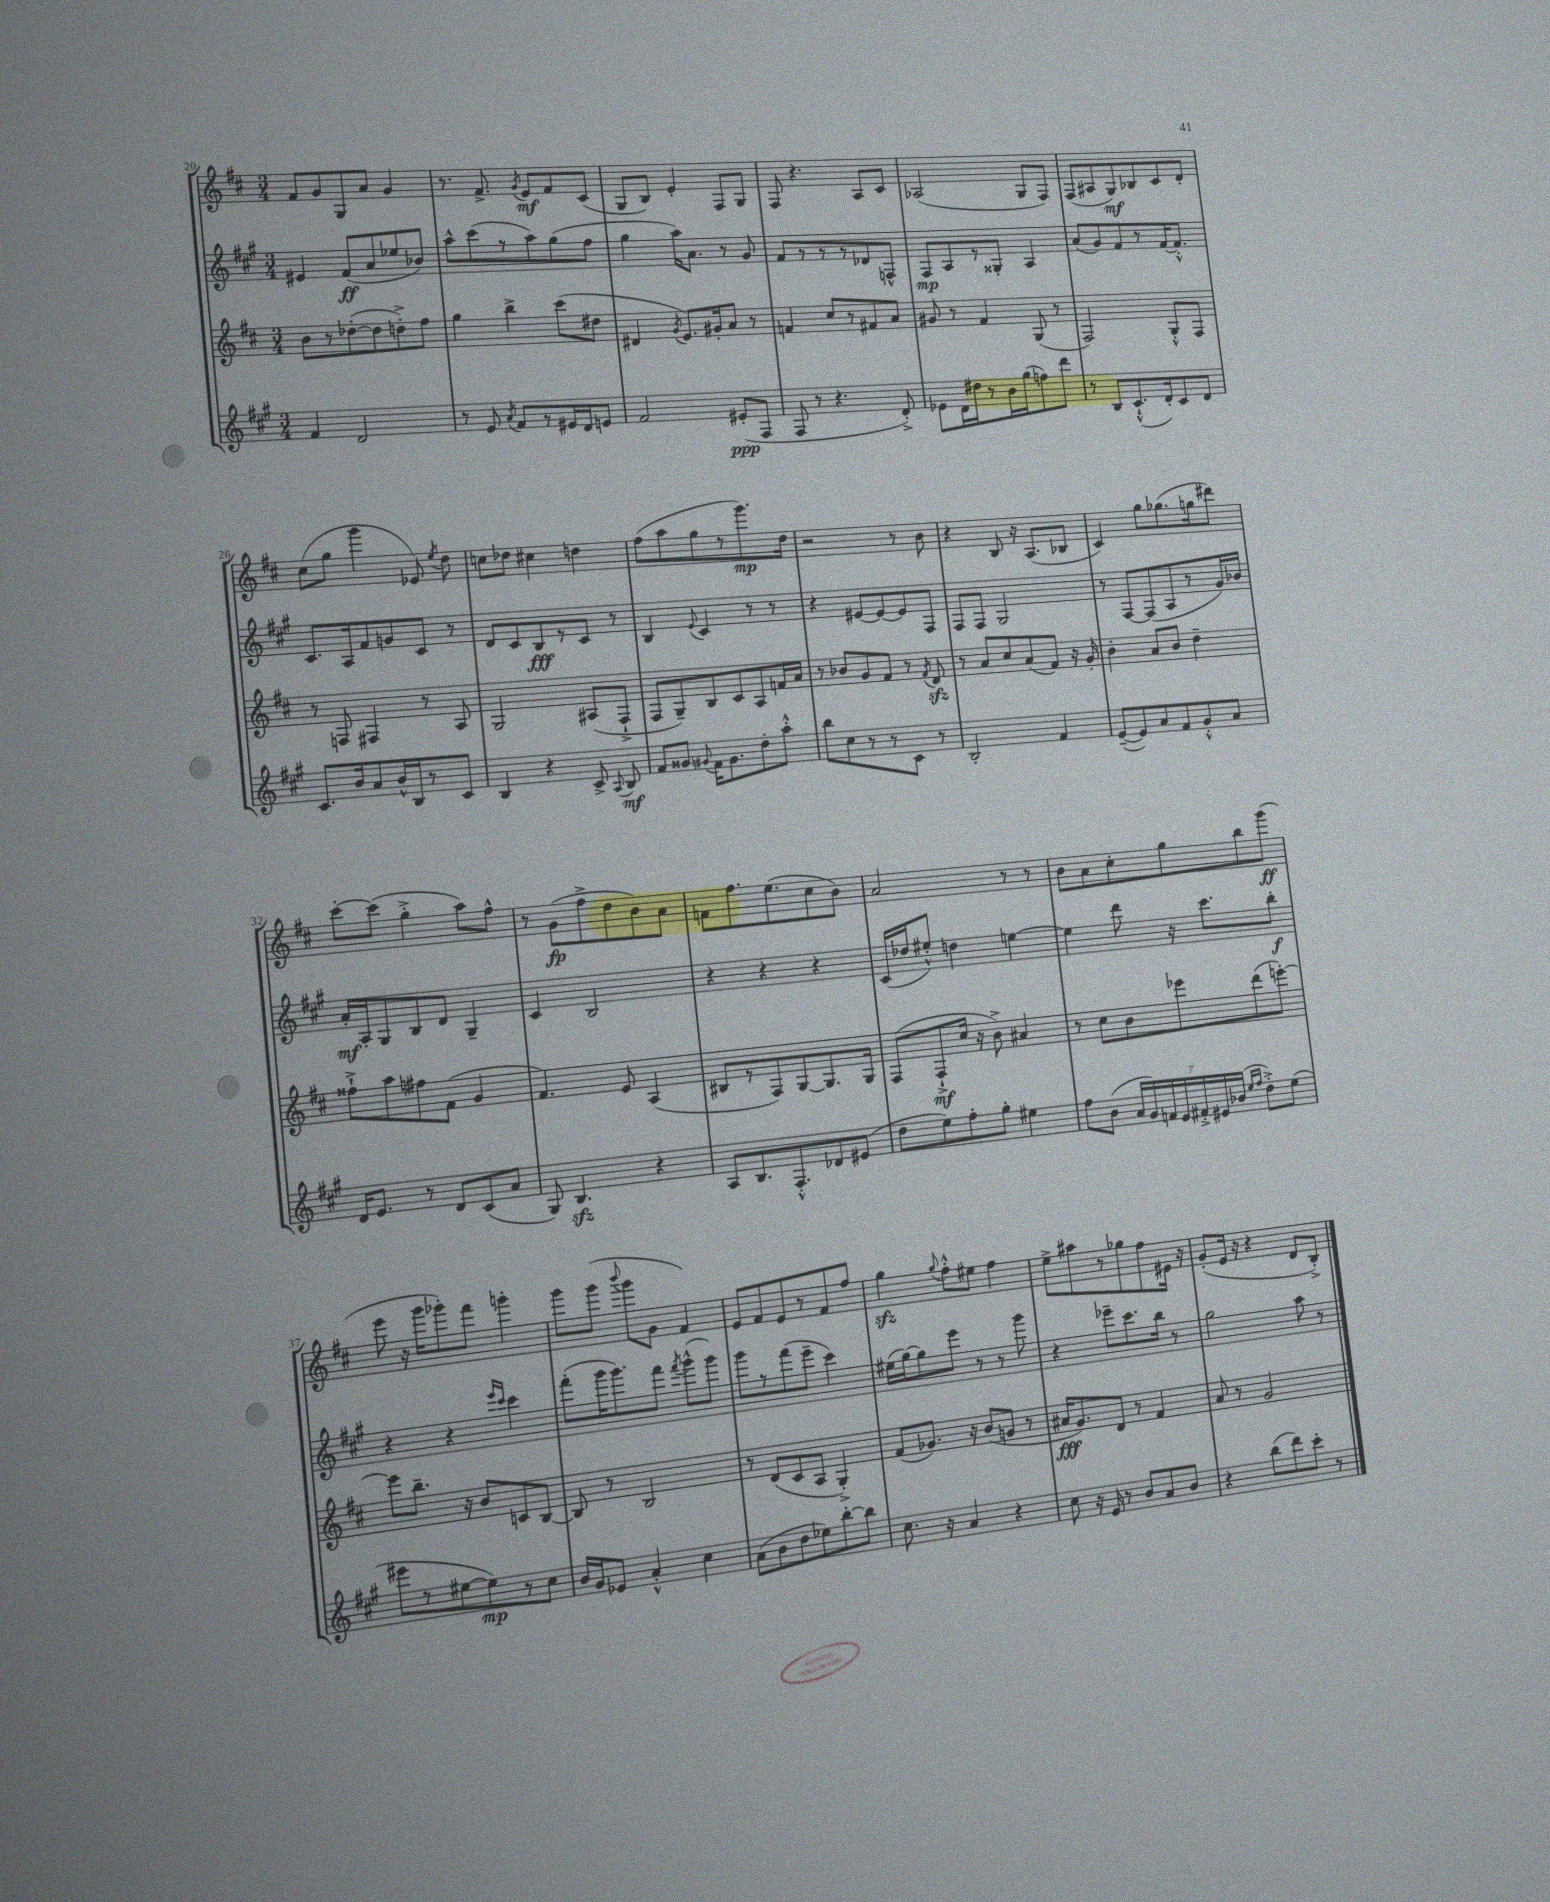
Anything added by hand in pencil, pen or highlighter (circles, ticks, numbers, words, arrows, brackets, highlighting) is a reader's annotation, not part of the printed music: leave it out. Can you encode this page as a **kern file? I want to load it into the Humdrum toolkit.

**kern	**dynam	**kern	**dynam	**kern	**dynam	**kern	**dynam
*part4	*part4	*part3	*part3	*part2	*part2	*part1	*part1
*staff4	*staff4	*staff3	*staff3	*staff2	*staff2	*staff1	*staff1
*clefG2	*	*clefG2	*	*clefG2	*	*clefG2	*
*k[f#c#g#]	*	*k[f#c#]	*	*k[f#c#g#]	*	*k[f#c#]	*
*M3/4	*	*M3/4	*	*M3/4	*	*M3/4	*
=20	=20	=20	=20	=20	=20	=20	=20
4f#/	.	8b\L	.	4e#X/	.	8f#/L	.
.	.	8r	.	.	.	8g/	.
2d/	.	([8dd-X'\	.	(8f#/L	ff	8G/	.
.	.	8dd-\]	.	8a/	.	8a/J	.
.	.	8ddn'^\)	.	8ee-X/	.	4g/	.
.	.	8ff#\J	.	8b-X/J)	.	.	.
=21	=21	=21	=21	=21	=21	=21	=21
8r	.	4gg\	.	8aa^^\L	.	8.r	.
8e/	.	.	.	(8ccc#\	.	.	.
.	.	.	.	.	.	8.f#^/	.
8qa/	.	.	.	.	.	.	.
8f#/L	.	4bb^\	.	8r	.	.	.
.	.	.	.	.	.	8qg/	.
8r	.	.	.	8aa\)	.	8e/L	mf
16e#X/L	.	(8ccc#\L	.	(8gg#\	.	8f#/	.
16d/J	.	.	.	.	.	.	.
8en/J	.	8dd#X\J	.	8ff#\J	.	(8c#/J	.
=22	=22	=22	=22	=22	=22	=22	=22
2f#/	.	4d#X/	.	4gg#\	.	8G/L	.
.	.	.	.	.	.	8B/J)	.
.	.	8qg/	.	.	.	.	.
.	.	8.e/L)	.	16aa\KL)	.	4e'/	.
.	.	.	.	8.a\J	.	.	.
.	.	16g#X'/k	.	.	.	.	.
(8e#X'/L	ppp	8a/J	.	8r	.	8F#/L	.
8F#/J	.	8r	.	8g#/	.	8G/J	.
=23	=23	=23	=23	=23	=23	=23	=23
8F#/	.	4fn/	.	8f#/L	.	8F#/	.
8r	.	.	.	8r	.	4.r	.
4.r	.	8cc#/L	.	8r	.	.	.
.	.	8r	.	8r	.	.	.
.	.	8f#X/	.	8d-X/	.	8A/L	.
8d'^/)	.	8a/J	.	8Fn^^/J	.	8c#/J	.
=24	=24	=24	=24	=24	=24	=24	=24
8e-X\L	.	8g#X/	.	8F#/L	mp	(2A-X/	.
16d\L	.	8r	.	8A/	.	.	.
16dd#X\J	.	.	.	.	.	.	.
8r	.	4f#/	.	8r	.	.	.
16b\L	.	.	.	8G##X'/J	.	.	.
(16gg#\J	.	.	.	.	.	.	.
8ffn\)	.	(8G/	.	4A/	.	8G/L	.
8ddd\J	.	8r	.	.	.	8F#/J)	.
=25	=25	=25	=25	=25	=25	=25	=25
8r	.	2F#/)	.	(8a/L	.	(8F#/L	.
8B/L	.	.	.	8g#/)	.	8A#X/	.
(8.c#`^^/	.	.	.	8f#/	.	8G/)	mf
.	.	.	.	8r	.	8B-X/	.
16d'/k)	.	.	.	.	.	.	.
8c#/	.	8G'^^/L	.	[16f#/K	.	8c#/	.
.	.	.	.	8.f#'^^/J]	.	.	.
8d/J	.	8F#/J	.	.	.	8d'/J	.
!!LO:LB:g=z
=26	=26	=26	=26	=26	=26	=26	=26
8.c#/L	.	8r	.	8.c#/L	.	(8cc#\L	.
.	.	8Fn/	.	.	.	8gg\J	.
16b/k	.	.	.	16A/k	.	.	.
8a/	.	4F#X/	.	8f#/	.	4ggg\	.
16b^^/L	.	.	.	8gn/	.	.	.
16B/J	.	.	.	.	.	.	.
8r	.	8r	.	8c#/J	.	8e-X/)	.
.	.	.	.	.	.	8qee/	.
8c#/J	.	8A/	.	8r	.	8dd\	.
=27	=27	=27	=27	=27	=27	=27	=27
4B/	.	2G/	.	8d/L	.	8ccn\L	.
.	.	.	.	8c#/	.	8dd-X\J	.
4r	.	.	.	8B/	fff	4cc#X\	.
.	.	.	.	8r	.	.	.
8c#^/	.	(8A#X/L	.	8c#/J	.	4ddn\	.
8qqA/	.	.	.	.	.	.	.
8B/	mf	8F#`^/J	.	8r	.	.	.
=28	=28	=28	=28	=28	=28	=28	=28
8f#/L	.	8F#/L	.	4B/	.	(8ff#\L	.
8g##X/J	.	8G~/)	.	.	.	8aa\	.
8qqg#X/	.	.	.	8qqe/	.	.	.
16f#\KL	.	8B/	.	4c#/	.	8gg\	.
8.g#\	.	.	.	.	.	.	.
.	.	8c#/	.	.	.	8r	.
8dd'\	.	8A/	.	8r	.	8.ggg\)	mp
8aa'^^\J	.	16fn/L	.	8r	.	.	.
.	.	16a/JJ	.	.	.	16dd\Jk	.
=29	=29	=29	=29	=29	=29	=29	=29
8bb\L	.	8r	.	4r	.	2r	.
8cc#\	.	8b-X/L	.	.	.	.	.
8r	.	8g/	.	[8e#X/L	.	.	.
8r	.	8f#/J	.	8e#/_	.	.	.
8c#\J	.	8r	.	8e#/]	.	8r	.
.	.	8qf#/	.	.	.	.	.
8r	.	8dzz/	.	8F#/J	.	8b\	.
=30	=30	=30	=30	=30	=30	=30	=30
2B'/	.	8r	.	8F#/L	.	4r	.
.	.	8a/L	.	8F#/J	.	.	.
.	.	8cc#/	.	2G#/	.	8B/	.
.	.	(8a/	.	.	.	16r	.
.	.	.	.	.	.	(8.A/L	.
4f#/	.	8f#/J)	.	.	.	.	.
.	.	16r	.	.	.	8B-X/J	.
.	.	16g'/	.	.	.	.	.
=31	=31	=31	=31	=31	=31	=31	=31
([8e~/L	.	4b'\	.	8r	.	4c#/)	.
8e/])	.	.	.	[8F#/L	.	.	.
8a/	.	8a/L	.	(8F#/]	.	8gg\L	.
8f#/	.	8b/J	.	8A/	.	(8.gg-X\	.
8g#'^^/	.	4dd~\	.	8r	.	.	.
.	.	.	.	.	.	16ggn\k	.
8a/J	.	.	.	16g#/L)	.	8ddd#X\J)	.
.	.	.	.	16b-X/JJ	.	.	.
!!LO:LB:g=z
=32	=32	=32	=32	=32	=32	=32	=32
16d/KL	.	8ff##X`^\L	.	16a'/LL	mf	[8ccc#'\L	.
8.e/J	.	.	.	16A'/J	.	.	.
.	.	8aa\	.	8G#/	.	(8ccc#\J]	.
8r	.	8ff#X\	.	8B/	.	4gg'^\	.
8d/L	.	(8f#\J	.	8d/J	.	.	.
(8c#/	.	4g/	.	4G#~/	.	8aa\L)	.
8a/J	.	.	.	.	.	8ff#^^\J	.
=33	=33	=33	=33	=33	=33	=33	=33
8G#/)	.	4.f#/)	.	4c#/	.	8r	.
4.Bzz/	.	.	.	.	.	(8g\L	fp
.	.	.	.	2B/	.	8ff#^\	.
.	.	8e/	.	.	.	8dd\	.
4r	.	(4A/	.	.	.	8b\)	.
.	.	.	.	.	.	8a\J	.
=34	=34	=34	=34	=34	=34	=34	=34
8A/L	.	8B#X/L	.	4r	.	8fn\L	.
8.B/	.	8r	.	.	.	8.ff#\	.
.	.	8F#/)	.	4r	.	.	.
8.F#'^^/	.	.	.	.	.	(8.ee\	.
.	.	[8G/	.	.	.	.	.
8d-X/	.	8.G/]	.	4r	.	8cc#\	.
(8e#X/J	.	.	.	.	.	8b\J)	.
.	.	16G/Jk	.	.	.	.	.
=35	=35	=35	=35	=35	=35	=35	=35
8dd\L	.	(8F#/L	.	(16c#/LL	.	2a/	.
.	.	.	.	16dd-X/J	.	.	.
8ee\)	.	8F#`^/	mf	8ee#X'^^/J)	.	.	.
8ff#'\	.	16cc#/Jk	.	4ddn\	.	.	.
.	.	16r	.	.	.	.	.
8gg#'\J	.	8b^\)	.	.	.	.	.
4ee#X\	.	4a#X/	.	[4een\	.	8r	.
.	.	.	.	.	.	8r	.
=36	=36	=36	=36	=36	=36	=36	=36
8ff#\L	.	8r	.	4ee\]	.	8b\L	.
(8b\J	.	8cc#\L	.	.	.	8a\	.
28a/LL	.	8b\	.	8ddd\	.	8cc#'\	.
28g#/)	.	.	.	.	.	.	.
28fn/	.	.	.	.	.	.	.
28e/	.	.	.	.	.	.	.
.	.	8eee-X\	.	16r	.	8gg\	.
28f#X'^/	.	.	.	.	.	.	.
28e#X/	.	.	.	.	.	.	.
.	.	.	.	8.ccc#\L	.	.	.
(28b-X/JJ	.	.	.	.	.	.	.
16qqee/LL	.	.	.	.	.	.	.
16qqff#/JJ	.	.	.	.	.	.	.
8dd'^\L)	.	(8ddd\	.	.	.	8bb\	.
(8ee\J	.	[8eeen'\J)	.	8bb'\J	f	(8ggg\J	ff
!!LO:LB:g=z
=37	=37	=37	=37	=37	=37	=37	=37
8eee#X\L	.	8eee\L]	.	4r	.	8eee\	.
8r	.	8.bb~\J	.	.	.	16r	.
.	.	.	.	.	.	16ggg\KL	.
[8ee#X\	.	.	.	4r	.	8ggg-X'\)	.
.	.	16r	.	.	.	.	.
8ee#\])	mp	8b/L	.	.	.	8fff#\J	.
.	.	.	.	16qqeee/LL	.	.	.
.	.	.	.	16qqccc#/JJ	.	.	.
8r	.	8cn/	.	4ccc#\	.	4gggn'\	.
8cc#\J	.	[8B/J	.	.	.	.	.
=38	=38	=38	=38	=38	=38	=38	=38
16b/LL	.	8B/]	.	(8fff#'\L	.	8ggg\L	.
16g#/J	.	.	.	.	.	.	.
8e-X/J	.	8r	.	16ggg#\K	.	(8ggg\J	.
.	.	.	.	8.ggg#\)	.	.	.
.	.	.	.	.	.	8qqbbb/	.
4a'^^/	.	2B/	.	.	.	8ggg\L	.
.	.	.	.	8fff#\J	.	8g\J	.
.	.	.	.	8qfff#/	.	.	.
4cc#\	.	.	.	(8ggg#^^\L	.	4f#/)	.
.	.	.	.	8ggg#\J)	.	.	.
=39	=39	=39	=39	=39	=39	=39	=39
(8a\L	.	8r	.	8ggg#\L	.	8e/L	.
8b\	.	(8d/L	.	8r	.	8f#/	.
8dd\	.	8c#/	.	(8fff#\	.	8e/	.
8ee-X\)	.	8A/J	.	8eee~\J	.	8r	.
[8bb'\	.	4G'^/)	.	4ccc#\)	.	8f#/	.
8bb\J]	.	.	.	.	.	8ff#/J	.
=40	=40	=40	=40	=40	=40	=40	=40
8.cc#\	.	(8f#/L	.	(16ee#X\LL	.	4ggzz\	.
.	.	.	.	[16gg#\J)	.	.	.
.	.	8.g-X/J)	.	8gg#\]	.	.	.
16r	.	.	.	.	.	.	.
.	.	.	.	.	.	8qqgg/	.
4a/	.	.	.	8eee\J	.	8ff#'^^\L	.
.	.	16r	.	.	.	.	.
.	.	(8b/L	.	8r	.	8ee#X\J	.
4r	.	8gn/J	.	8r	.	4ff#\	.
.	.	8r	.	8ggg#\	.	.	.
=41	=41	=41	=41	=41	=41	=41	=41
8cc#\	.	16a#X/KL	fff	4r	.	8ee^\L	.
.	.	8.g/)	.	.	.	.	.
16r	.	.	.	.	.	8aa#X\	.
16e/	.	.	.	.	.	.	.
8r	.	8d/J	.	8eee-X~\L	.	8r	.
8b/L	.	8r	.	8.ccc#\	.	8gg-X\	.
8a/	.	4f#/	.	.	.	8ff#\	.
.	.	.	.	16bb\Jk	.	.	.
8b/J	.	.	.	8r	.	16e#X\Jk	.
.	.	.	.	.	.	16r	.
=42	=42	=42	=42	=42	=42	=42	=42
4r	.	8a/	.	2gg#\	.	(8g'/L	.
.	.	8r	.	.	.	16e/Jk	.
.	.	.	.	.	.	16r	.
(8bb\L	.	2g/	.	.	.	4r	.
8ddd\)	.	.	.	.	.	.	.
8ccc#'\J	.	.	.	8aa\	.	8d/L	.
8r	.	.	.	8r	.	8B'^/J)	.
==	==	==	==	==	==	==	==
*-	*-	*-	*-	*-	*-	*-	*-
